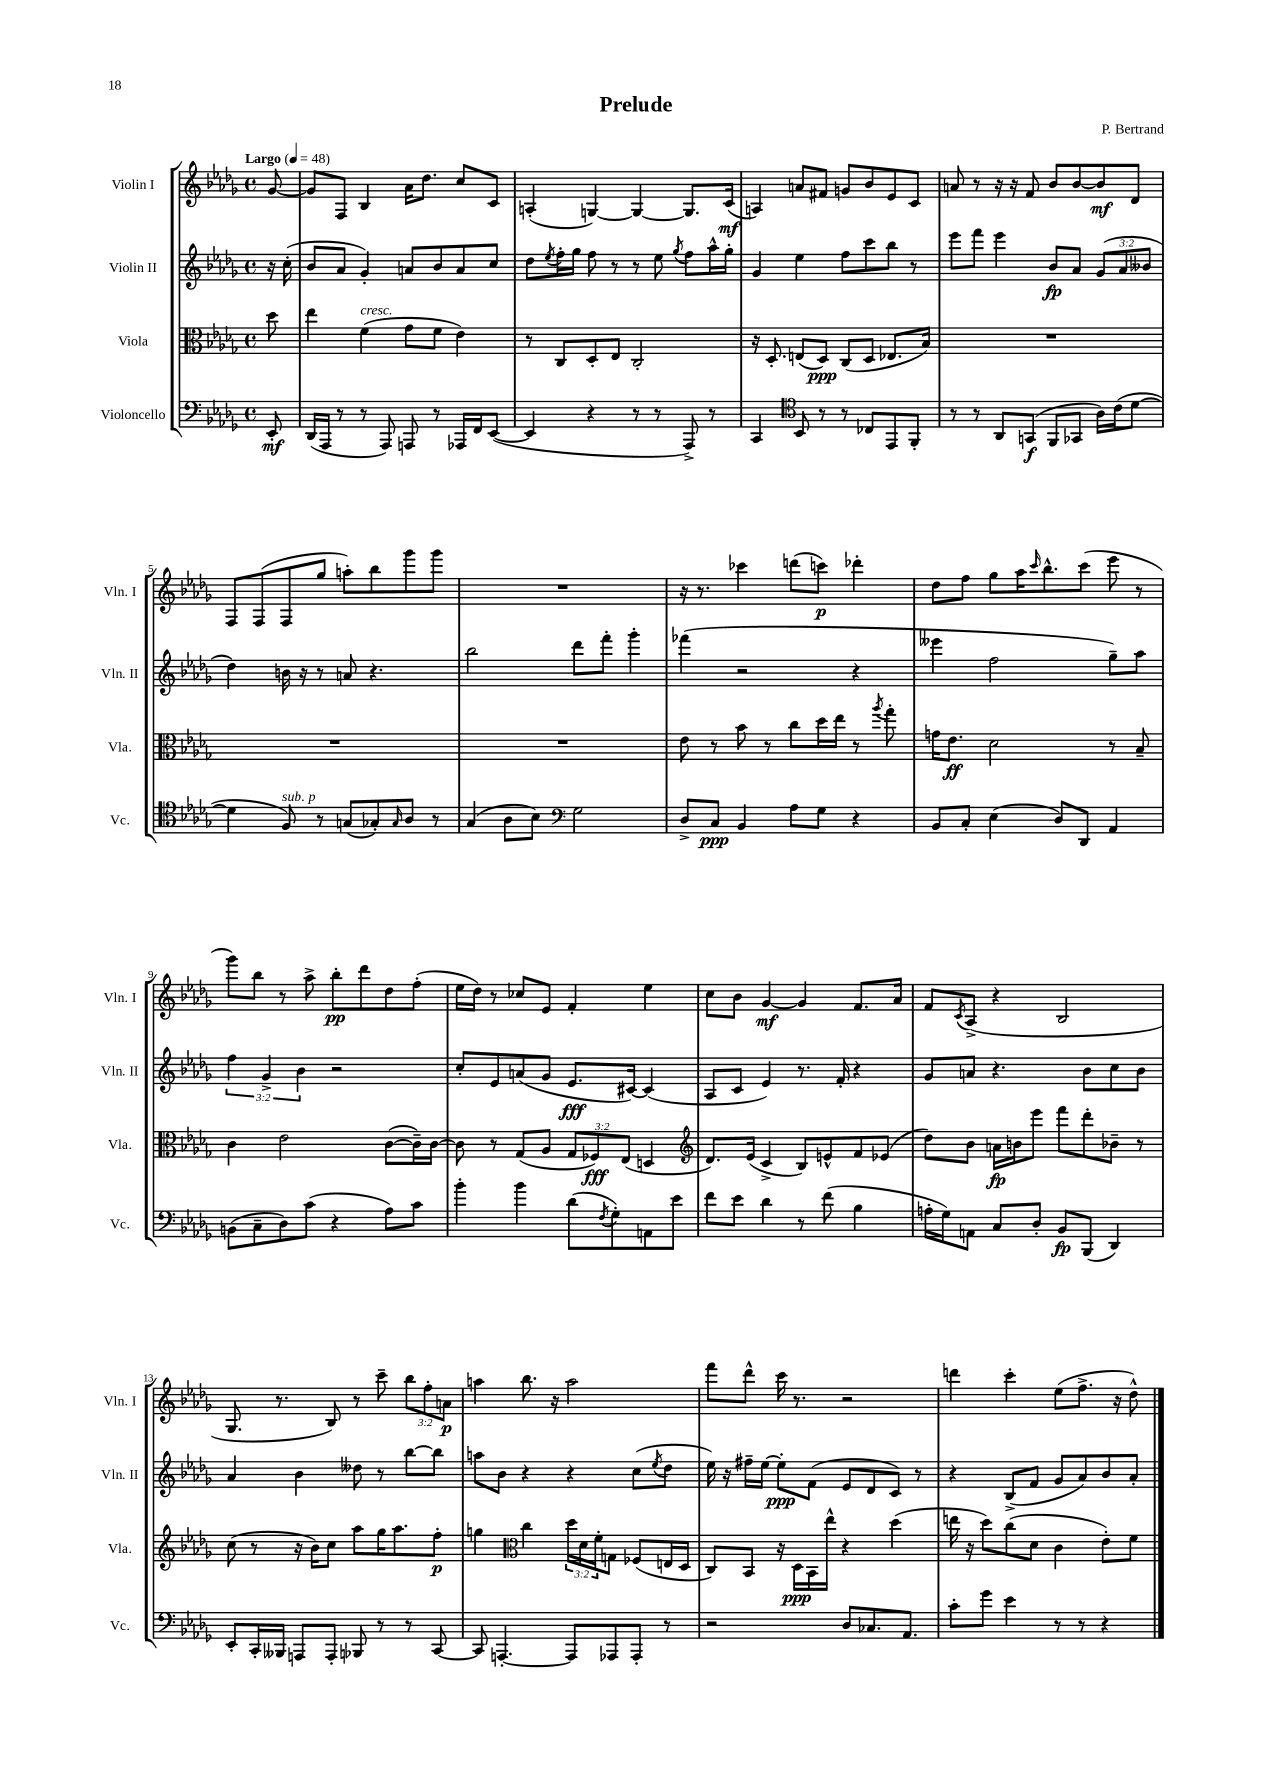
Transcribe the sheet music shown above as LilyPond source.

\header { title = "Prelude" composer = "P. Bertrand" }
<<
\new StaffGroup <<
\new Staff = "s0" \with { instrumentName = "Violin I" shortInstrumentName = "Vln. I" } {
    \clef treble \key des \major \defaultTimeSignature \time 4/4 \override Staff.TupletNumber.text = #tuplet-number::calc-fraction-text \partial 8 \tempo "Largo" 4 = 48
    ges'8~ |
    ges'8 f8 bes4 aes'16 des''8. c''8 c'8 |
    a4-.( g4~) g4~ g8. c'16\mf( |
    a4) a'8 fis'8 g'8 bes'8 ees'8 c'8 |
    a'8 r8 r16 r16 f'8 bes'8 bes'8~ bes'8\mf des'8 |
    f8 f8( f8 ges''8 a''8-.) bes''8 ges'''8 ges'''8 |
    R1 |
    r16 r8. ces'''4 d'''8( c'''8\p) des'''4-. |
    des''8 f''8 ges''8 aes''16 \grace { c'''16 } bes''8.-^ c'''8( ees'''8 r8 |
    ges'''8) bes''8 r8 aes''8-> bes''8-.\pp des'''8 des''8 f''8-.( |
    ees''16 des''16) r8 ces''8 ees'8 f'4-. ees''4 |
    c''8 bes'8 ges'4~\mf ges'4 f'8. aes'16 |
    f'8 \acciaccatura { c'8 } aes8->( r4 bes2 |
    ges8. r8. bes8) r8 c'''8-- \tuplet 3/2 { bes''8 f''8-. a'8\p } |
    a''4 bes''8. r16 a''2 |
    f'''8 des'''8-^ c'''16 r8. r2 |
    d'''4 c'''4-. ees''8( f''8.-> r16 des''8-^) \bar "|." |
}
\new Staff = "s1" \with { instrumentName = "Violin II" shortInstrumentName = "Vln. II" } {
    \clef treble \key des \major \defaultTimeSignature \time 4/4 \override Staff.TupletNumber.text = #tuplet-number::calc-fraction-text \partial 8
    r16 c''16-.( |
    bes'8 aes'8 ges'4-.) a'8 bes'8 a'8 c''8 |
    des''8 \acciaccatura { ees''8 } f''16-. ges''16 f''8 r8 r8 ees''8 \acciaccatura { ges''8 } f''8 aes''16-^ ges''16-. |
    ges'4 ees''4 f''8 c'''8 bes''8 r8 |
    ees'''8 f'''8 ees'''4 bes'8\fp aes'8 \tuplet 3/2 { ges'8( aes'8 beses'8 } |
    des''4) b'16 r16 r8 a'8 r4. |
    bes''2 des'''8 f'''8-. ges'''4-. |
    fes'''4( r2 r4 |
    eeses'''4 f''2 ges''8--) aes''8 |
    \tuplet 3/2 { f''4 ges'4-> bes'4 } r2 |
    c''8-. ees'8 a'8( ges'8 ees'8.\fff cis'16~) cis'4( |
    aes8 c'8 ees'4) r8. f'16-. r4 |
    ges'8 a'8 r4. bes'8 c''8 bes'8 |
    aes'4 bes'4 deses''8 r8 bes''8~ bes''8 |
    a''8 bes'8 r4 r4 c''8( \acciaccatura { ees''8 } des''8 |
    ees''16) r16 fis''16-- ees''16~ ees''8-.\ppp f'8( ees'8 des'8 c'8) r8 |
    r4 bes8->( f'8 ges'8 aes'8) bes'8 aes'8-. \bar "|." |
}
\new Staff = "s2" \with { instrumentName = "Viola" shortInstrumentName = "Vla." } {
    \clef alto \key des \major \defaultTimeSignature \time 4/4 \override Staff.TupletNumber.text = #tuplet-number::calc-fraction-text \partial 8
    des''8 |
    ees''4 f'4^\markup { \italic "cresc." }( ges'8 f'8 ees'4) |
    r8 c8 des8-. ees8 c2-. |
    r16 des8.-. e8( des8\ppp) c8( des8 ees8. bes16) |
    R1 |
    R1 |
    R1 |
    ees'8 r8 bes'8 r8 c''8 des''16 ees''16 r8 \acciaccatura { aes''8 } ges''8-. |
    g'16 ees'8.\ff des'2 r8 bes8-- |
    c'4 ees'2 c'8~( c'16--) c'16~ |
    c'8 r8 ges8( aes8 \tuplet 3/2 { ges8 fes8\fff) ees8( } d4 |
    \clef treble des'8.) ees'16( c'4-> bes8) e'8-^ f'8 ees'8( |
    des''8) bes'8 a'16\fp b'16 ees'''8 f'''8 des'''8-. bes'8-- r8 |
    c''8( r8 r16 bes'16) c''8 aes''8 ges''16 aes''8. f''8-.\p |
    g''4 \clef alto c''4 \tuplet 3/2 { des''16 des'16 f'16-. } g8 fes8( e16 des16 |
    c8) bes,8 r16 des16\ppp bes,16 ees''16-^ r4 des''4( |
    e''16 r16 des''8) c''8( des'8 c'4 ees'8-.) f'8 \bar "|." |
}
\new Staff = "s3" \with { instrumentName = "Violoncello" shortInstrumentName = "Vc." } {
    \clef bass \key des \major \defaultTimeSignature \time 4/4 \partial 8
    ees,8-.\mf |
    des,16( aes,,16 r8 r8 aes,,8) a,,8 r8 aes,,16 f,16 ees,8~( |
    ees,4 r4 r8 r8 aes,,8->) r8 |
    c,4 \clef tenor bes,8 r8 r8 ces8 ees,8 f,8-. |
    r8 r8 aes,8 g,8\f( f,8 ges,8 aes16) c'16( des'8~ |
    des'4 f8^\markup { \italic "sub. p" }) r8 g8( ges8-.) \grace { ges16 } aes8 r8 |
    ges4( aes8 bes8) \clef bass ges2 |
    des8-> c8\ppp bes,4 aes8 ges8 r4 |
    bes,8 c8-. ees4( des8) des,8 aes,4 |
    b,8( c8-- des8) c'8( r4 aes8) c'8 |
    bes'4-. bes'4 des'8( \acciaccatura { f8 } ges8-.) a,8 ees'8 |
    f'8 ees'8 des'4 r8 f'8( bes4 |
    a16-. ges16) a,8 c8 des8-. bes,8\fp bes,,8( des,4) |
    ees,8-. c,16-. beses,,16 a,,8 a,,8-. bes,,8 r8 r8 c,8~ |
    c,8 a,,4.~-. a,,8 aes,,8 aes,,8-. r8 |
    r2 des8 ces8. aes,8. |
    c'8-. ges'8 ees'4 r8 r8 r4 \bar "|." |
}
>>
>>
